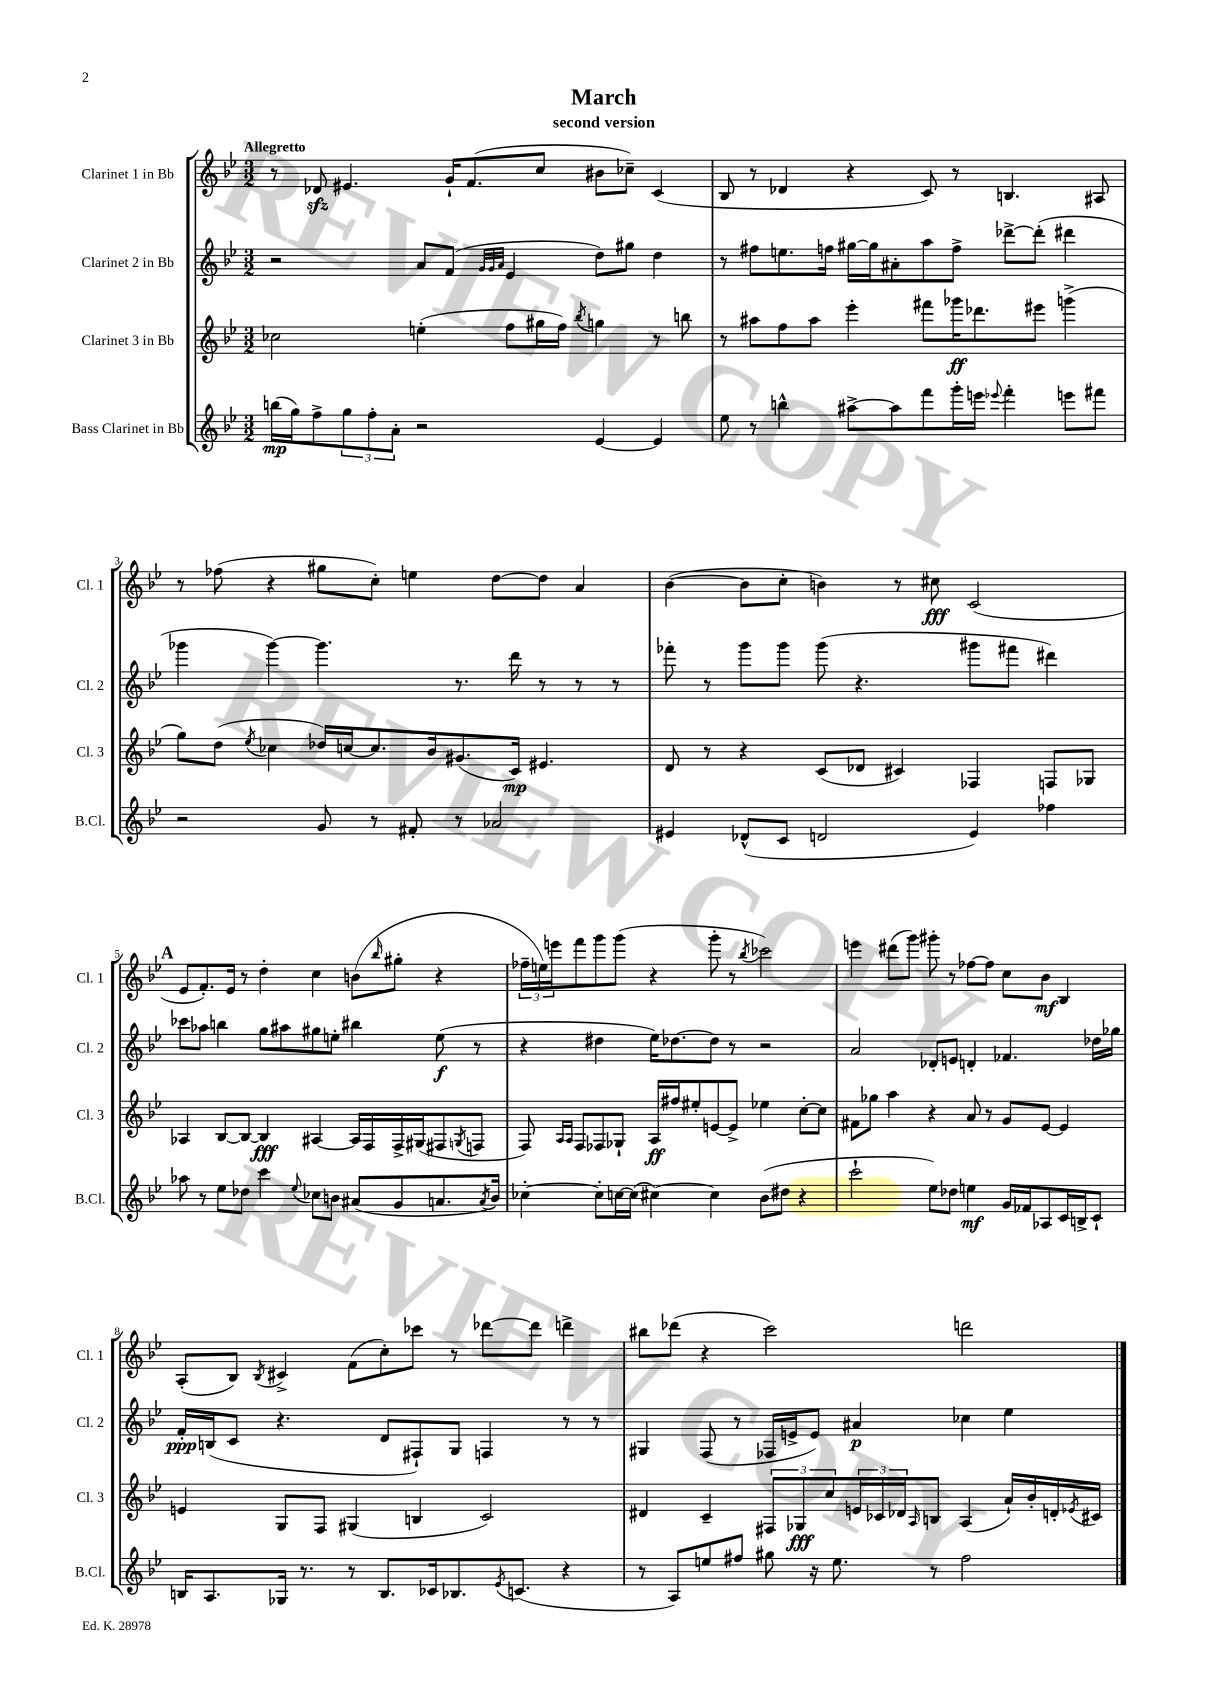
\header { title = "March" subtitle = "second version" }
<<
\new StaffGroup <<
\new Staff = "s0" \with { instrumentName = "Clarinet 1 in Bb" shortInstrumentName = "Cl. 1" } {
    \clef treble \key bes \major \numericTimeSignature \time 3/2 \tempo "Allegretto"
    r8 des'8\sfz eis'4. g'16-! f'8.( c''8 bis'8 ces''8--) c'4( |
    bes8 r8 des'4 r4 c'8) r8 b4. ais8 |
    r8 fes''8( r4 gis''8 c''8-.) e''4 d''8~ d''8 a'4 |
    bes'4~( bes'8 c''8-. b'4) r8 cis''8\fff c'2( |
    \mark \markup { \bold "A" } ees'8 f'8.-.) ees'16 r8 d''4-. c''4 b'8( \grace { bes''16 } gis''8-. r4 |
    \tuplet 3/2 { fes''16-- e''16) e'''16 } f'''8 g'''8 g'''8( r4 g'''8-. r8 \acciaccatura { bes''8 } ces'''2) |
    e'''4 dis'''8( g'''8) gis'''8-. r8 fes''8~ fes''8 c''8 bes'8\mf bes4 |
    a8-.( bes8) \acciaccatura { bes8 } cis'4-> f'8( c''8-.) ces'''8 r8 des'''8~ des'''8 d'''4-> |
    bis''8 des'''8( r4 c'''2) d'''2 \bar "|." |
}
\new Staff = "s1" \with { instrumentName = "Clarinet 2 in Bb" shortInstrumentName = "Cl. 2" } {
    \clef treble \key bes \major \numericTimeSignature \time 3/2
    r2 a'8 f'8( \grace { g'32 g'32 a'32 } ees'4 d''8) gis''8 d''4 |
    r8 fis''8 e''8. f''16 gis''16~ gis''16 ais'8-. a''8 f''8-> des'''8~-> des'''8-.( dis'''4 |
    ges'''4 ges'''4~) ges'''4. r8. d'''16 r8 r8 r8 |
    fes'''8-. r8 g'''8 g'''8 g'''8( r4. gis'''8 fis'''8 dis'''4) |
    \mark \markup { \bold "A" } ces'''8 aes''8 b''4 g''8 ais''8 gis''8 e''8-. bis''4 e''8\f( r8 |
    r4 dis''4 ees''16) des''8.~ des''8 r8 r2 |
    a'2 des'8-. e'8 d'4-. fes'4. des''16 ges''16 |
    f'16-.\ppp b16( c'8 r4. d'8 fis8-!) g8 f4 r8 r8 |
    gis4 f8( r8 fes16 e'16-> e'8) ais'4\p ces''4 ees''4 \bar "|." |
}
\new Staff = "s2" \with { instrumentName = "Clarinet 3 in Bb" shortInstrumentName = "Cl. 3" } {
    \clef treble \key bes \major \numericTimeSignature \time 3/2
    ces''2 e''4-.( f''8 gis''16 f''16) \acciaccatura { bes''8 } g''4 r8 b''8 |
    r8 ais''8 f''8 ais''8 ees'''4-. fis'''8 ges'''16\ff des'''8. eis'''8 g'''4->( |
    g''8) d''8( \acciaccatura { ees''8 } ces''4 des''16) c''16~ c''8. bes'16 gis'8.( c'16\mp) eis'4. |
    d'8 r8 r4 c'8( des'8 cis'4) fes4 f8 ges8 |
    \mark \markup { \bold "A" } aes4 bes8~ bes8~ bes4\fff ais4~ ais16 f16 f16-> gis16( fis8 \acciaccatura { g8 } f8 |
    f8) \grace { a16 a16 } f8 fes8 ges8-! a16\ff fis''16 eis''8-. e'8~ e'8-> ees''4 c''8~-. c''8 |
    fis'8 ges''8 a''4 r4 a'8 r8 g'8 ees'8~ ees'4 |
    e'4 g8 f8 gis4( b4 c'2) |
    dis'4 c'4-- \tuplet 3/2 { fis8 ges8\fff c''8 } \tuplet 3/2 { e'16 ces'16 des'16 } \grace { a16 } b8 a4( a'16-!) bes'16-. d'16-. \acciaccatura { ees'8 } cis'16 \bar "|." |
}
\new Staff = "s3" \with { instrumentName = "Bass Clarinet in Bb" shortInstrumentName = "B.Cl." } {
    \clef treble \key bes \major \numericTimeSignature \time 3/2
    b''16\mp( g''16) f''8-> \tuplet 3/2 { g''8 f''8-. a'8-. } r2 ees'4~ ees'4 |
    ees''8 r8 b''4-^ ais''8~-> ais''8 f'''8 g'''16-. e'''16 \appoggiatura { ees'''8 } f'''4-. e'''8 fis'''8 |
    r2 g'8 r8 fis'8-. r8 aes'2 |
    eis'4 des'8-^( c'8 d'2 eis'4) fes''4 |
    \mark \markup { \bold "A" } aes''8 r8 ees''8 des''8 c'''4 \appoggiatura { ees''8 } ces''8 b'8 ais'8( g'8 a'8. \acciaccatura { a'8 } b'16) |
    ces''4~-. ces''8-. c''16~ c''16( cis''4~) cis''4 bes'8( dis''8 r4 |
    c'''2-! ees''8) des''8 e''4\mf g'16 fes'16 aes8 c'16 b16-> c'8-! |
    b16 a8. ges16 r8. r8 b8. ces'16 bes8. \acciaccatura { ees'8 } c'8.( r4 |
    r8 a8) e''8 fis''8 gis''8 r16 e''8. r8 fis''2 \bar "|." |
}
>>
>>
